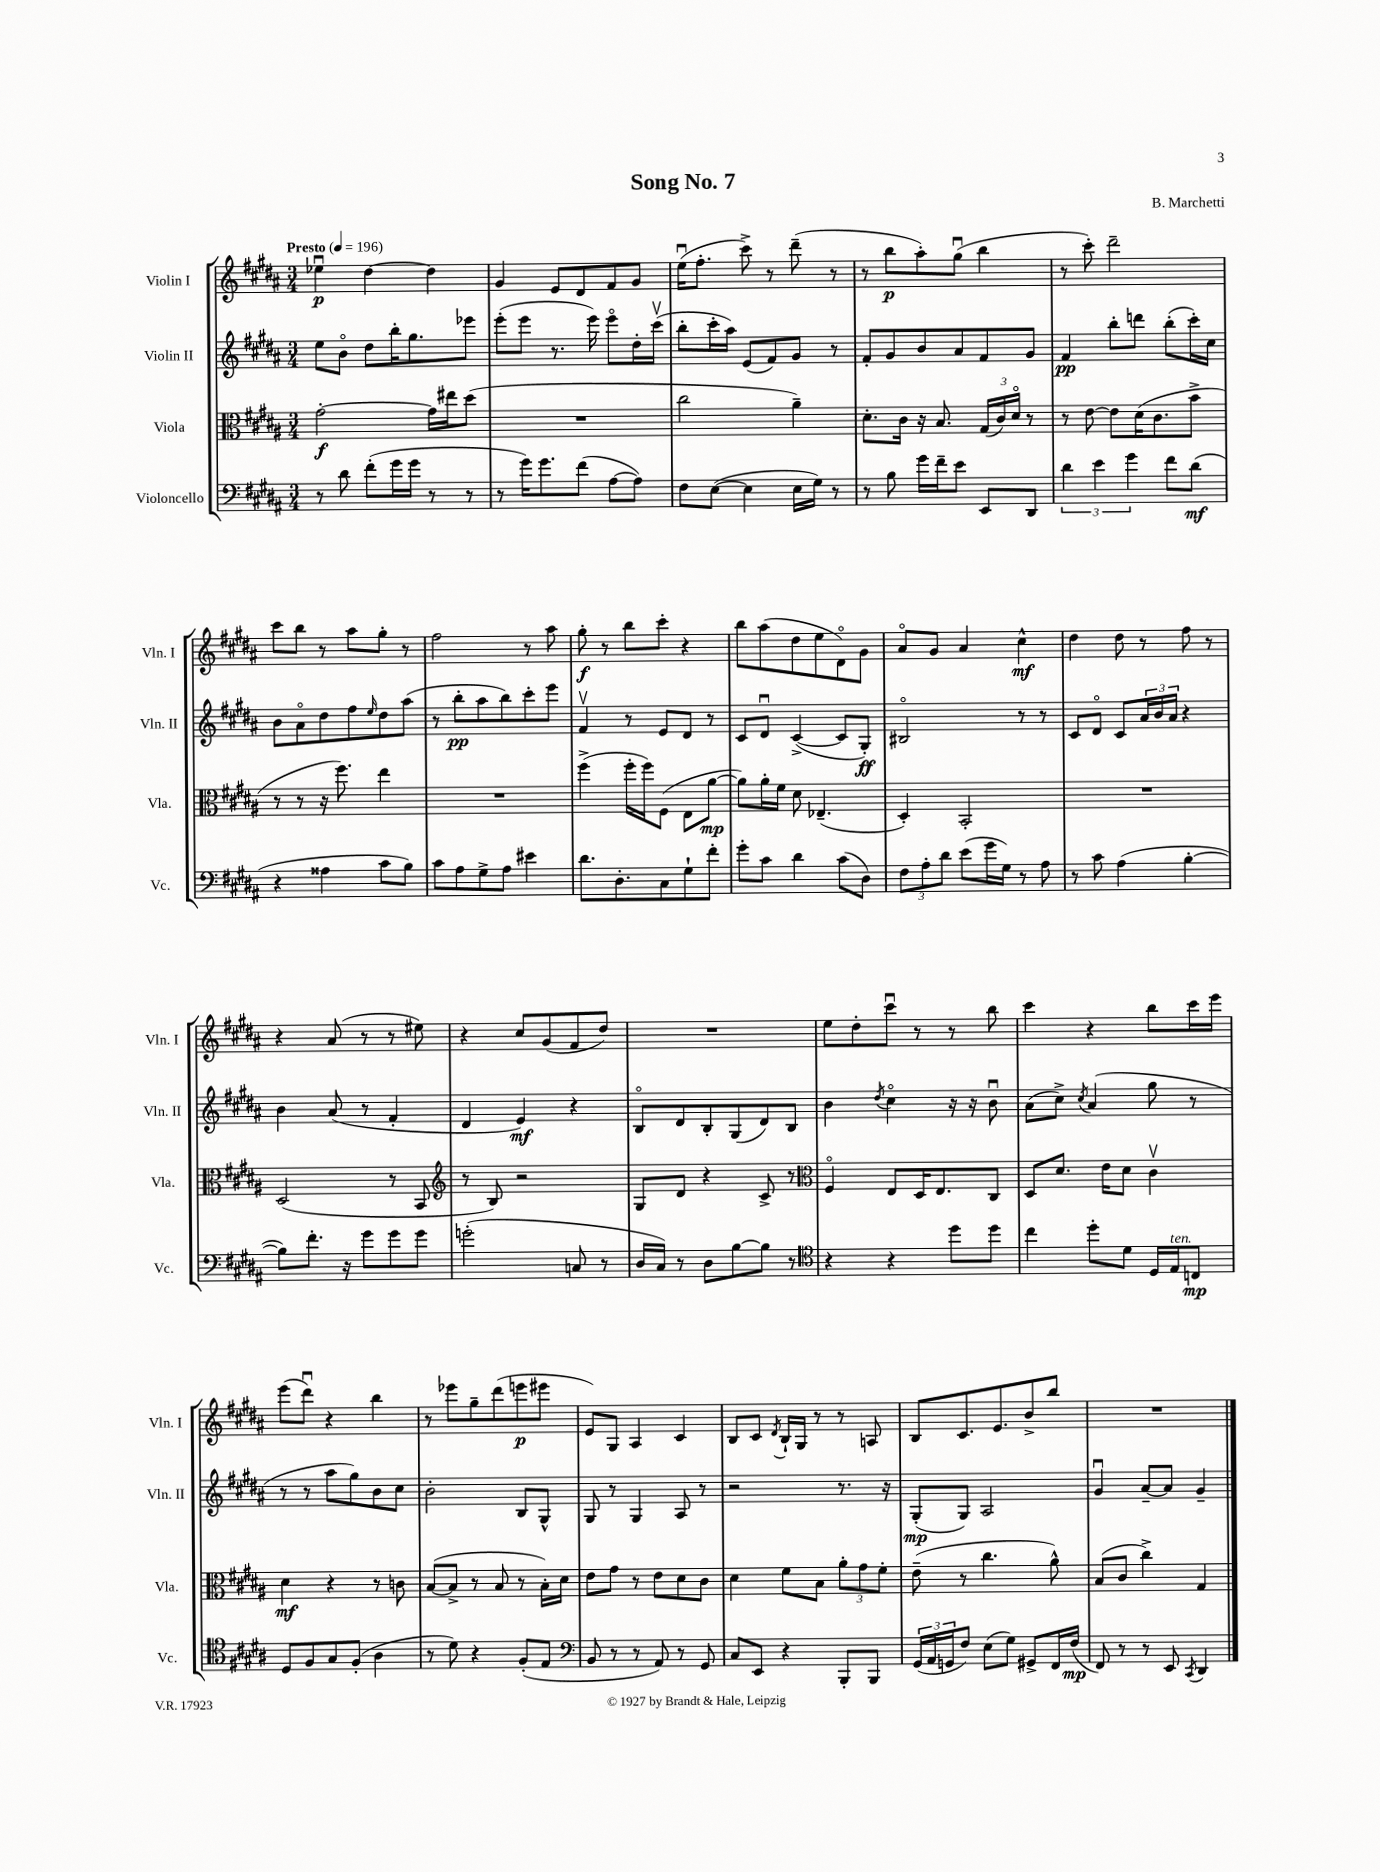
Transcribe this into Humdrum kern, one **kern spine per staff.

**kern	**dynam	**kern	**dynam	**kern	**dynam	**kern	**dynam
*part4	*part4	*part3	*part3	*part2	*part2	*part1	*part1
*staff4	*staff4	*staff3	*staff3	*staff2	*staff2	*staff1	*staff1
*I"Violoncello	*	*I"Viola	*	*I"Violin II	*	*I"Violin I	*
*I'Vc.	*	*I'Vla.	*	*I'Vln. II	*	*I'Vln. I	*
*clefF4	*	*clefC3	*	*clefG2	*	*clefG2	*
*k[f#c#g#d#a#]	*	*k[f#c#g#d#a#]	*	*k[f#c#g#d#a#]	*	*k[f#c#g#d#a#]	*
*M3/4	*	*M3/4	*	*M3/4	*	*M3/4	*
*MM196	*	*MM196	*	*MM196	*	*MM196	*
=1	=1	=1	=1	=1	=1	=1	=1
!	!	!	!	!	!	!LO:TX:a:B:t=Presto	!
8r	.	[2g#'\	f	8ee\L	.	4ee-Xu\	p
8d#\	.	.	.	8b\J	.	.	.
(8f#'\L	.	.	.	8dd#\L	.	[4dd#\	.
16g#\L	.	.	.	16bb'\K	.	.	.
16g#\JJ	.	.	.	8.gg#\	.	.	.
8r	.	16g#\LL]	.	.	.	4dd#\]	.
.	.	16ee#X\J	.	.	.	.	.
8r	.	(8dd#\J	.	8eee-X\J	.	.	.
=2	=2	=2	=2	=2	=2	=2	=2
8r	.	2.r	.	(8eee'\L	.	4g#/	.
16g#\KL)	.	.	.	8eee\J	.	.	.
8.g#\	.	.	.	.	.	.	.
.	.	.	.	8.r	.	8e/L	.
(8f#\J	.	.	.	.	.	8d#/	.
.	.	.	.	16eee\)	.	.	.
[8A#\L	.	.	.	8eee\L	.	8f#/	.
8A#\J])	.	.	.	16dd#'\L	.	8g#/J	.
.	.	.	.	(16ccc#v\JJ	.	.	.
=3	=3	=3	=3	=3	=3	=3	=3
8F#\L	.	2cc#\	.	8bb'\L	.	(16eeu\KL	.
.	.	.	.	.	.	8.ff#'\J	.
([8E\J	.	.	.	16ccc#'\L	.	.	.
.	.	.	.	16aa#\JJ)	.	.	.
4E\]	.	.	.	(8e/L	.	8ccc#^\)	.
.	.	.	.	8f#/)	.	8r	.
16E\LL	.	4a#~\)	.	8g#/J	.	(8ddd#~\	.
16G#\JJ)	.	.	.	.	.	.	.
8r	.	.	.	8r	.	8r	.
=4	=4	=4	=4	=4	=4	=4	=4
8r	.	8.d#'\L	.	8f#'/L	.	8r	.
8B\	.	.	.	8g#/	.	8bb\L	p
.	.	16c#\Jk	.	.	.	.	.
16g#\LL	.	16r	.	8b/	.	8aa#'\)	.
16f#~\J	.	8.B/	.	.	.	.	.
8e\J	.	.	.	8a#/	.	(8gg#u\J	.
8EE/L	.	(24G#/LL	.	8f#/	.	4bb\	.
.	.	24c#/)	.	.	.	.	.
.	.	24d#/JJ	.	.	.	.	.
8DD#/J	.	8r	.	8g#/J	.	.	.
=5	=5	=5	=5	=5	=5	=5	=5
6d#\	.	8r	.	4f#/	pp	8r	.
.	.	[8e\	.	.	.	8ccc#'\)	.
6e\	.	.	.	.	.	.	.
.	.	8e\L]	.	8bb'\L	.	2ddd#~\	.
6g#\	.	.	.	.	.	.	.
.	.	(16d#\K	.	8dddn\J	.	.	.
.	.	8.c#\	.	.	.	.	.
8f#\L	.	.	.	(8bb'\L	.	.	.
(8d#\J	mf	8b^\J	.	16ccc#'\L)	.	.	.
.	.	.	.	16cc#\JJ	.	.	.
!!LO:LB:g=z
=6	=6	=6	=6	=6	=6	=6	=6
4r	.	8r	.	8b\L	.	8ccc#\L	.
.	.	8r	.	8a#\	.	8bb\J	.
4A##X\	.	16r	.	8dd#\	.	8r	.
.	.	8.ff#\)	.	.	.	.	.
.	.	.	.	8ff#\	.	8aa#\L	.
.	.	.	.	16qqee/	.	.	.
8c#\L	.	4ee\	.	8dd#\	.	8gg#'\J	.
8B\J)	.	.	.	(8aa#\J	.	8r	.
=7	=7	=7	=7	=7	=7	=7	=7
8c#\L	.	2.r	.	8r	.	2ff#\	.
8A#\	.	.	.	8bb'\L	pp	.	.
8G#^\	.	.	.	8aa#\	.	.	.
8A#\J	.	.	.	8bb\)	.	.	.
4e#X\	.	.	.	8ccc#'\	.	8r	.
.	.	.	.	8eee\J	.	8aa#\	.
=8	=8	=8	=8	=8	=8	=8	=8
8.d#\L	.	(4ff#^\	.	4f#v/	.	8gg#'\	f
.	.	.	.	.	.	8r	.
8.D#'\	.	.	.	.	.	.	.
.	.	16ff#'\LL	.	8r	.	8bb\L	.
.	.	16ff#\J)	.	.	.	.	.
8C#\	.	(8F#\J	.	8e/L	.	8ccc#'\J	.
8G#`\	.	8E\L	.	8d#/J	.	4r	.
8f#'\J	.	[8a#\J	mp	8r	.	.	.
=9	=9	=9	=9	=9	=9	=9	=9
8g#'\L	.	8a#\L])	.	8c#/L	.	8bb\L	.
8c#\J	.	16a#'\L	.	8d#u/J	.	(8aa#\	.
.	.	16f#\JJ	.	.	.	.	.
4d#\	.	8d#\	.	([4c#^/	.	8dd#\	.
.	.	(4.E-X~/	.	.	.	8ee\	.
(8c#\L	.	.	.	8c#/L]	.	8d#\)	.
8D#\J)	.	.	.	8G#'/J)	ff	8g#\J	.
=10	=10	=10	=10	=10	=10	=10	=10
12F#\L	.	4D#'/)	.	2B#X/	.	8a#/L	.
12A#'\	.	.	.	.	.	.	.
.	.	.	.	.	.	8g#/J	.
12d#\J	.	.	.	.	.	.	.
(8e\L	.	2BB'/	.	.	.	4a#/	.
16g#\L	.	.	.	.	.	.	.
16G#\JJ)	.	.	.	.	.	.	.
8r	.	.	.	8r	.	4cc#^^\	mf
8A#\	.	.	.	8r	.	.	.
=11	=11	=11	=11	=11	=11	=11	=11
8r	.	2.r	.	8c#/L	.	4dd#\	.
8c#\	.	.	.	8d#/J	.	.	.
(4A#\	.	.	.	8c#/L	.	8dd#\	.
.	.	.	.	24a#/L	.	8r	.
.	.	.	.	24b/	.	.	.
.	.	.	.	24a#/JJ	.	.	.
[4B'\	.	.	.	4r	.	8ff#\	.
.	.	.	.	.	.	8r	.
!!LO:LB:g=z
=12	=12	=12	=12	=12	=12	=12	=12
8B\L])	.	(2D#/	.	4b\	.	4r	.
8.f#'\J	.	.	.	.	.	.	.
.	.	.	.	(8a#/	.	(8a#/	.
16r	.	.	.	.	.	.	.
8g#\L	.	.	.	8r	.	8r	.
8g#\	.	8r	.	4f#'/	.	8r	.
8g#\J	.	8BB/	.	.	.	8ee#X\)	.
=13	=13	=13	=13	=13	=13	=13	=13
*	*	*clefG2	*	*	*	*	*
(2gn'\	.	8r	.	4d#/	.	4r	.
.	.	8B/)	.	.	.	.	.
.	.	2r	.	4e/)	mf	8cc#/L	.
.	.	.	.	.	.	(8g#/	.
8Cn/	.	.	.	4r	.	8f#/	.
8r	.	.	.	.	.	8dd#/J)	.
=14	=14	=14	=14	=14	=14	=14	=14
16D#/LL	.	8G#/L	.	8B/L	.	2.r	.
16C#/JJ)	.	.	.	.	.	.	.
8r	.	8d#/J	.	8d#/	.	.	.
8D#\L	.	4r	.	8B'/	.	.	.
[8B\	.	.	.	(8G#/	.	.	.
8B\J]	.	8c#^/	.	8d#/)	.	.	.
8r	.	8r	.	8B/J	.	.	.
=15	=15	=15	=15	=15	=15	=15	=15
*clefC4	*	*clefC3	*	*	*	*	*
4r	.	4F#/	.	4b\	.	8ee\L	.
.	.	.	.	.	.	8dd#'\	.
.	.	.	.	8qdd#/	.	.	.
4r	.	8E/L	.	4cc#\	.	8ccc#u\J	.
.	.	16D#/K	.	.	.	8r	.
.	.	8.E/	.	.	.	.	.
8dd#\L	.	.	.	16r	.	8r	.
.	.	.	.	16r	.	.	.
8dd#\J	.	8C#/J	.	8bu\	.	8bb\	.
=16	=16	=16	=16	=16	=16	=16	=16
4cc#\	.	8D#/L	.	(8a#\L	.	4ccc#\	.
.	.	8.d#/J	.	8cc#^\J)	.	.	.
.	.	.	.	8qcc#/	.	.	.
8dd#'\L	.	.	.	(4a#/	.	4r	.
.	.	16e\KL	.	.	.	.	.
8d#\J	.	8d#\J	.	.	.	.	.
16D#/LL	.	4c#v\	.	8gg#\	.	8bb\L	.
!LO:TX:a:i:t=ten.	!	!	!	!	!	!	!
16E/J	.	.	.	.	.	.	.
8Cn/J	mp	.	.	8r	.	16ccc#\L	.
.	.	.	.	.	.	16eee\JJ	.
!!LO:LB:g=z
=17	=17	=17	=17	=17	=17	=17	=17
8D#/L	.	4d#\	mf	8r	.	(8eee\L	.
8F#/	.	.	.	8r	.	8ddd#u\J)	.
8G#/	.	4r	.	8aa#\L	.	4r	.
(8F#'/J	.	.	.	8gg#\)	.	.	.
4A#\	.	8r	.	8b\	.	4bb\	.
.	.	8cn\	.	8cc#\J	.	.	.
=18	=18	=18	=18	=18	=18	=18	=18
8r	.	([8B/L	.	2b'\	.	8r	.
8d#\)	.	8B^/J]	.	.	.	8eee-X\L	.
4r	.	8r	.	.	.	8gg#~\	.
.	.	8B/	.	.	.	(8ddd#\	.
(8F#'/L	.	8r	.	8B/L	.	8eeen\	p
8E/J	.	16B'\LL)	.	8G#^^/J	.	8eee#X\J	.
.	.	16d#\JJ	.	.	.	.	.
=19	=19	=19	=19	=19	=19	=19	=19
*clefF4	*	*	*	*	*	*	*
8BB/	.	8e\L	.	8G#/	.	8e/L)	.
8r	.	8g#\J	.	8r	.	8G#/J	.
8r	.	8r	.	4G#/	.	4A#/	.
8AA#/)	.	8e\L	.	.	.	.	.
8r	.	8d#\	.	8A#/	.	4c#/	.
8GG#/	.	8c#\J	.	8r	.	.	.
=20	=20	=20	=20	=20	=20	=20	=20
8C#/L	.	4d#\	.	2r	.	8B/L	.
8EE/J	.	.	.	.	.	8c#/J	.
.	.	.	.	.	.	8qd#/	.
4r	.	8f#\L	.	.	.	16B`/LL	.
.	.	.	.	.	.	16G#/JJ	.
.	.	8B\J	.	.	.	8r	.
8BBB'/L	.	12a#'\L	.	8.r	.	8r	.
.	.	12g#\	.	.	.	.	.
8BBB/J	.	.	.	.	.	8An/	.
.	.	12f#'\J	.	.	.	.	.
.	.	.	.	16r	.	.	.
=21	=21	=21	=21	=21	=21	=21	=21
(24GG#/LL	.	(8e~\	.	(8G#'/L	mp	8B/L	.
24AA#/	.	.	.	.	.	.	.
24GGn/J	.	.	.	.	.	.	.
8F#/J)	.	8r	.	8G#/J)	.	8.c#/	.
(8E\L	.	4.cc#\	.	2A#/	.	.	.
.	.	.	.	.	.	8.e/	.
8G#\J)	.	.	.	.	.	.	.
8GG#X^/L	.	.	.	.	.	8b^/	.
16FF#/L	.	8a#^^\)	.	.	.	8bb/J	.
(16F#/JJ	mp	.	.	.	.	.	.
=22	=22	=22	=22	=22	=22	=22	=22
8FF#/)	.	(8B/L	.	4g#u/	.	2.r	.
8r	.	8c#/J	.	.	.	.	.
8r	.	4cc#^\)	.	[8a#~/L	.	.	.
8EE/	.	.	.	8a#/J]	.	.	.
8qCC#/	.	.	.	.	.	.	.
4DD#/	.	4G#/	.	4g#~/	.	.	.
==	==	==	==	==	==	==	==
*-	*-	*-	*-	*-	*-	*-	*-
